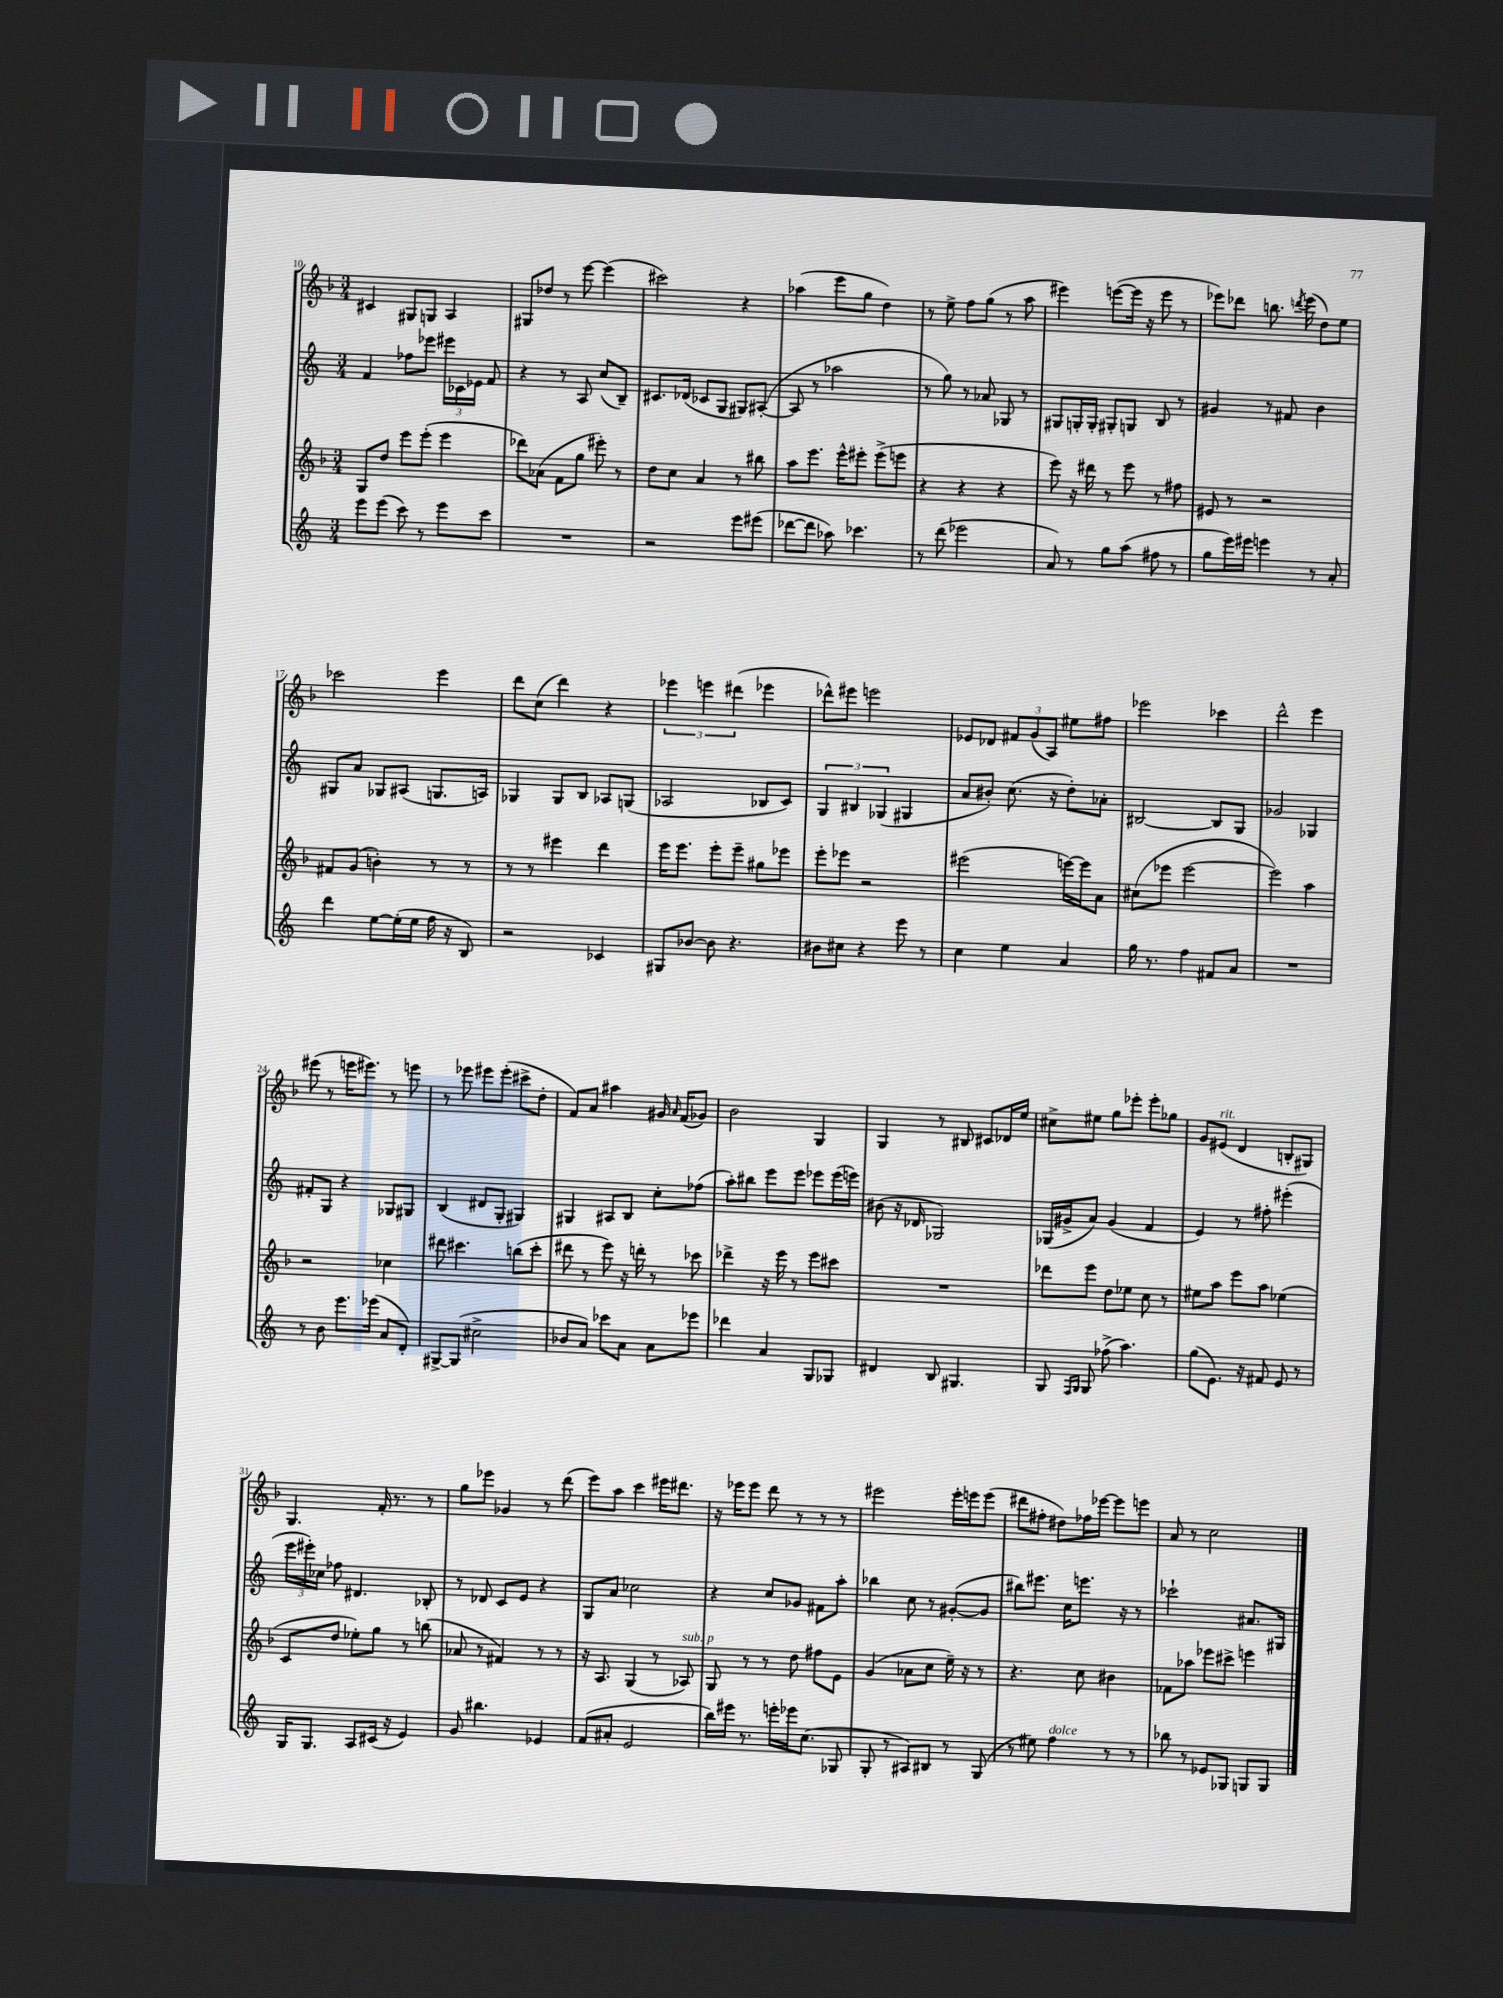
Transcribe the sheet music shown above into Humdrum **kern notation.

**kern	**kern	**kern	**kern
*staff4	*staff3	*staff2	*staff1
*clefG2	*clefG2	*clefG2	*clefG2
*k[]	*k[b-]	*k[]	*k[b-]
*M3/4	*M3/4	*M3/4	*M3/4
8eee	8G	4f	4c#
(8eee	8dd	.	.
8ccc)	8eee	8ff-	8G#
8r	(8eee'	8eee-	8G
8eee	4eee	24eee#	4A
.	.	24c-	.
.	.	24e-	.
8ccc	.	8f	.
=	=	=	=
2.r	8ddd-)	4r	8G#
.	(8a-	.	8dd-
.	8f	8r	8r
.	8gg	8A	[8eee
.	8eee#')	(8cc	(4eee]
.	8r	8B~)	.
=	=	=	=
2r	8dd	8.c#	2ccc#)
.	8cc	.	.
.	.	(16d-	.
.	4a	8c-	.
.	.	8G	.
8eee	8r	8G#)	4r
(8eee#	8bb#	([8A#'	.
=	=	=	=
[8ddd-	8aa	8A#]	(4aa-
8ddd-]	8.eee	8r	.
8aa-)	.	2aa-	8eee
.	16eee^^	.	.
4.ccc-	8eee#'	.	8gg
.	(8eee#^	.	4dd)
.	8eee	.	.
=	=	=	=
8r	4r	8r	8r
(8ddd	.	8gg)	8ee^
2eee-	4r	8r	8ff
.	.	8a-	(8gg
.	4r	8G-	8r
.	.	8r	8aa
=	=	=	=
8a)	8eee)	8G#	4eee#)
8r	16r	16G'	.
.	16ddd#	16G'	.
8gg	8r	8G#'	([8eee
(8aa	8eee	8G	16eee]
.	.	.	16r
8ff#	8r	8B	8eee
8r	8ff#	8r	8r
=	=	=	=
8gg	8e#	4g#	8eee-)
16eee)	8r	.	8ddd-
16eee#	.	.	.
4eee	2r	8r	8.bb
.	.	8f#	.
.	.	.	8qddd
.	.	.	(16eee-
8r	.	4b	8dd)
8a'	.	.	8ee
=	=	=	=
4ddd	8f#	8G#	2ccc-
.	(8g	8a	.
[8ee	4b')	8G-	.
(16ee']	.	(8A#	.
16ee	.	.	.
16ff	8r	8.G	4eee
16r	.	.	.
8B)	8r	.	.
.	.	16A)	.
=	=	=	=
2r	8r	4G-	8ddd
.	8r	.	(8cc
.	4eee#	8G-	4ddd)
.	.	8B	.
4c-	4ddd	8A-	4r
.	.	(8G	.
=	=	=	=
8G#	16eee	2A-	6eee-
.	8.eee	.	.
[8b-	.	.	.
.	.	.	6eee
8b-]	8eee'	.	.
.	.	.	(6ddd#
4.r	8eee~	.	.
.	8gg#	8B-	4eee-
.	8eee-	8c)	.
=	=	=	=
8b#	8eee'	6G	8ddd-^^)
8cc#	8eee-	.	8eee#
.	.	6B#	.
4r	2r	.	2eee
.	.	(6G-	.
8eee	.	4G#	.
8r	.	.	.
=	=	=	=
4cc	(2eee#	8a	8e-
.	.	8b#')	8d-
4ee	.	(8.cc	12f#
.	.	.	(12g
.	.	.	12A)
.	.	16r	.
4a	[16eee)	8dd')	8ee#
.	16eee]	.	.
.	8a	8a-'	8ff#
=	=	=	=
16gg	(8cc#	[2B#	2eee-
8.r	.	.	.
.	8eee-	.	.
4ff	[2eee-	.	.
8f#	.	8B#]	4ccc-
8a	.	8G	.
=	=	=	=
2.r	2eee-])	2g-	2ddd^^
.	4aa	4G-	4eee
=	=	=	=
8r	2r	8f#'	(8eee#
8b	.	8G	8r
8.eee	.	4r	16eee
.	.	.	8.eee#)
(16eee-	.	.	.
8a	4cc-	8G-	8r
8d')	.	8G#	8eee
=	=	=	=
[8G#^	8ddd#	(4B	8r
(8G#]	4.ccc#	.	8eee-
2cc#^	.	8d#	8eee#
.	.	8G'	(8eee#'
.	(8bb	4G#)	8ccc#^
.	8ccc#'	.	8dd'
=	=	=	=
8b-	8ddd#	4G#	8f)
8a)	8r	.	8a
8ccc-	8eee)	8A#	4aa#
8a	16r	8B	.
.	16ddd'	.	.
8a	8r	8cc'	16g#
.	.	.	16qqa
.	.	.	(16f
8eee-	8ccc-	(8ff-	8g-)
=	=	=	=
4ddd-	4ddd-^	8aa')	2b-
.	.	8bb#	.
4a	16r	8eee	.
.	16eee	.	.
.	8r	8eee	.
8G	8eee	8eee-	4G
8G-	8ccc#	(16eee-	.
.	.	16eee)	.
=	=	=	=
4d#	2.r	(8b#	4G
.	.	16r	.
.	.	16d-	.
8B	.	2G-)	8r
4.G#	.	.	8B#
.	.	.	8c#
.	.	.	16d-
.	.	.	16ee
=	=	=	=
8G	8ddd-	(16G-	8cc#^
.	.	16g#^	.
16qqF	.	.	.
16qqG	.	.	.
8G	8eee	8a)	8ee#
(8ff-^	8dd	(4g#	8gg
4.aa)	8ee-	.	8eee-'
.	8cc	4f	8eee-'
.	8r	.	8gg-
=	=	=	=
(8gg	8ee#	4e)	8g
8.e)	8aa	.	(8e#
.	8eee	8r	4d
16r	.	.	.
8f#	8aa	8ff#'	.
8e	(4ee-	(4eee#'	8B'
8r	.	.	8G#)
=	=	=	=
16G	8c	24eee	4.G
.	.	24eee#')	.
8.G	.	.	.
.	.	24cc-	.
.	8dd	8ff-	.
8A	8ee-')	4.d#	.
(16c#	8gg	.	16f'
16r	.	.	8.r
4e)	8r	.	.
.	(8bb	8B-'	8r
=	=	=	=
8g	8a-	8r	8gg
4.bb#	8r	8d-	8eee-
.	4f#)	8c	4g-
.	.	8e	.
4e-	8r	4r	8r
.	8r	.	(8ddd
=	=	=	=
(8f	16r	8G	8eee)
.	8.A	.	.
8a#'	.	8a	8aa
2e	(4G	2cc-	4ccc
.	8r	.	16eee#
.	.	.	8.ddd#
.	8A-)	.	.
=	=	=	=
16bb)	8G	4r	16r
16eee#	.	.	16eee-
8.r	8r	.	8eee-
.	8r	8cc	8ddd
16eee'	.	.	.
16eee-	8dd	8g-	8r
(8.cc	.	.	.
.	8ff#	8f#	8r
8G-	8e	8aa'	8r
=	=	=	=
8G'	(4g	4bb-	2eee#
8r	.	.	.
8A#)	8a-	8cc	.
8B#	8cc	8r	.
8r	16ee~)	([8g#'	16eee#'
.	16r	.	16eee
(8G	8r	8g#]	(8eee
=	=	=	=
8r	4.r	8bb#)	8ddd#
8ee#)	.	8.eee#	8ff#'
4ff	.	.	8dd#)
.	.	16cc	.
.	8cc	8.eee	16ff-
.	.	.	[16eee-
8r	4b#	.	8eee-]
.	.	16r	.
8r	.	8r	8eee
=	=	=	=
8bb-	8f-	2ccc-`	8a
8r	8aa-	.	8r
8e-	8eee-	.	2cc
8G-	8ccc#^	.	.
8G	4eee	8.a#	.
8G	.	.	.
.	.	16G#	.
==	==	==	==
*-	*-	*-	*-
